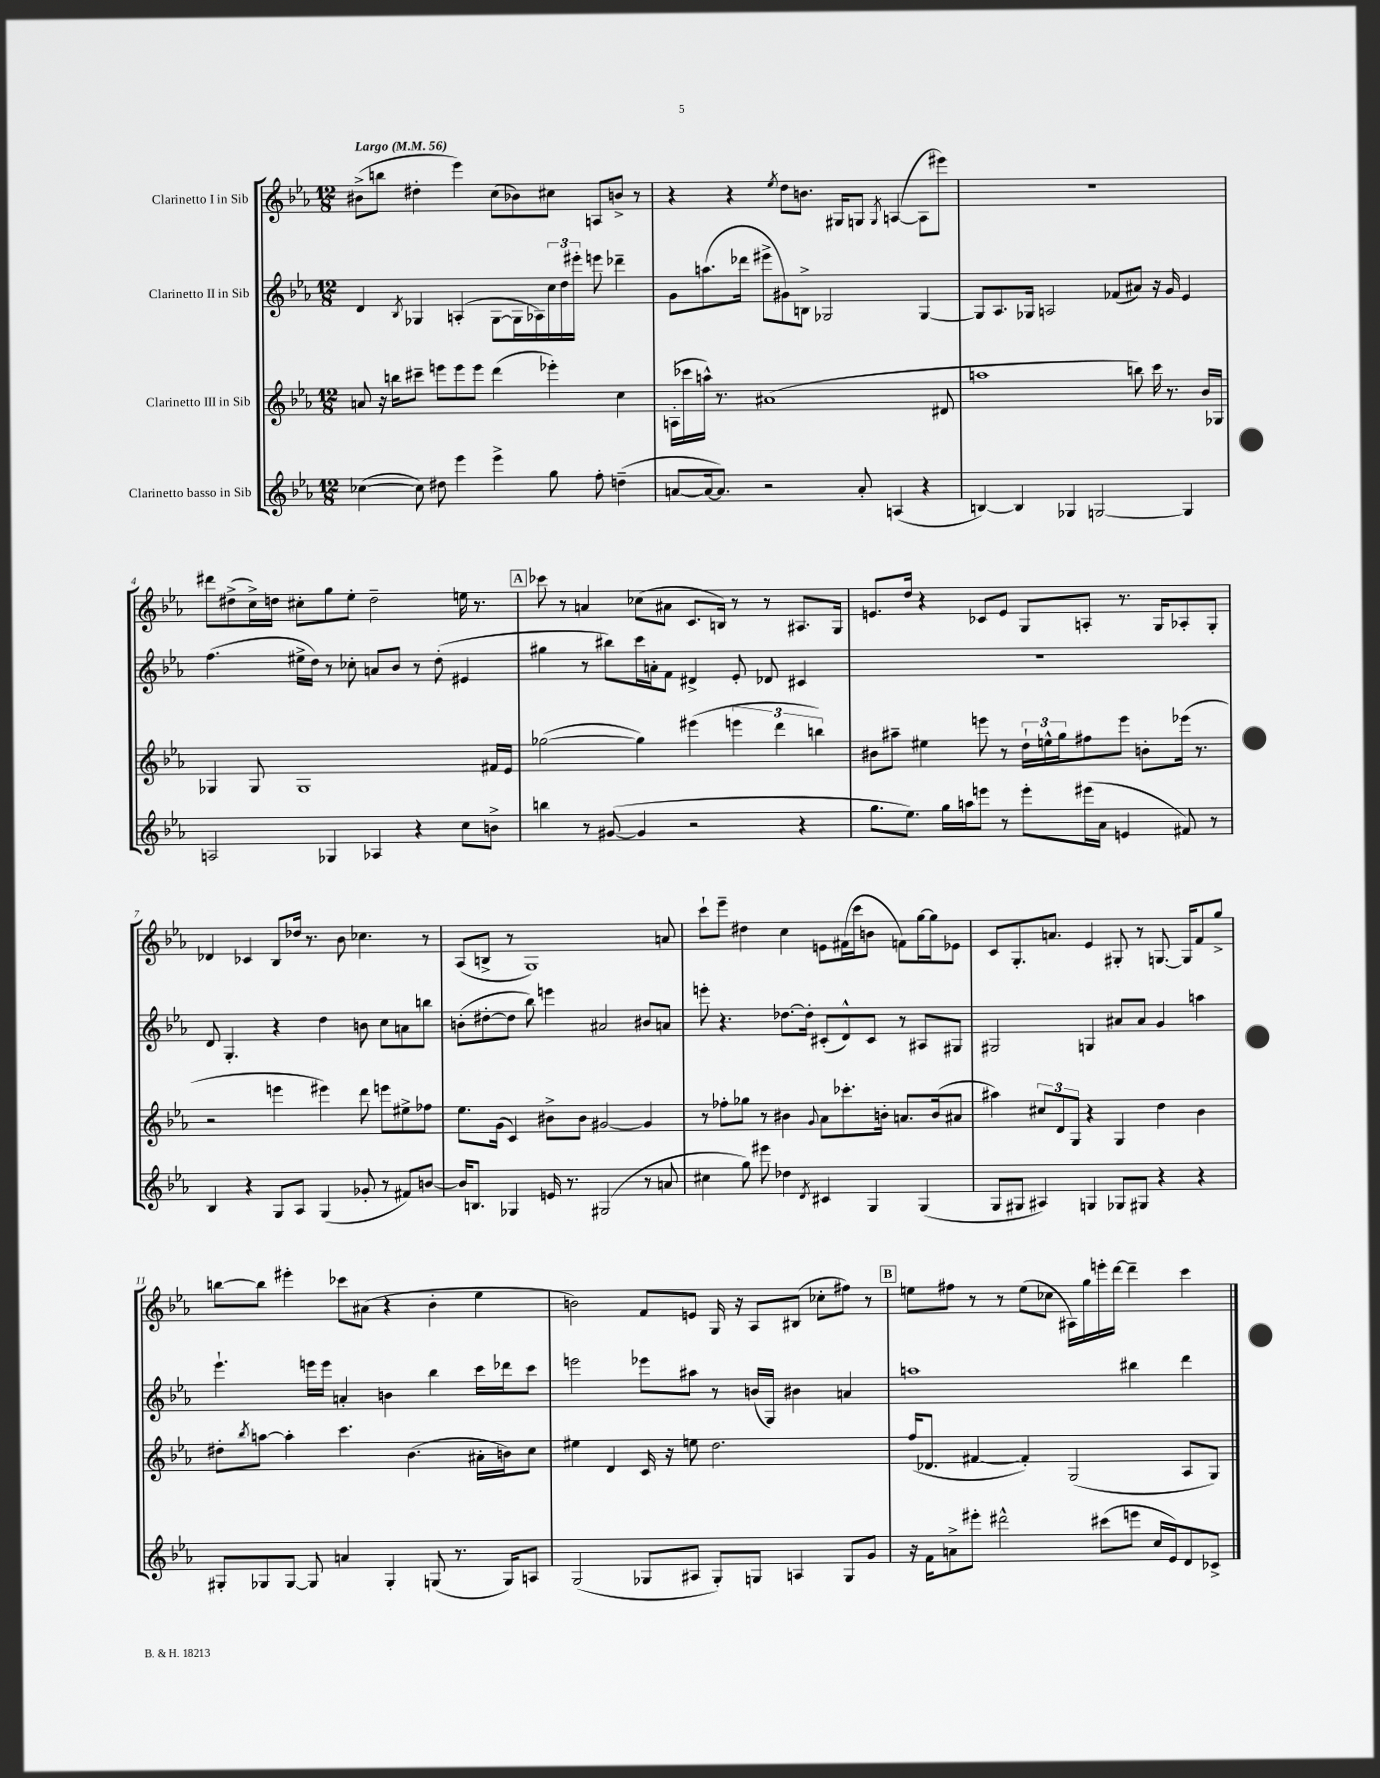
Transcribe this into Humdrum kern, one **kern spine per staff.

**kern	**kern	**kern	**kern
*part4	*part3	*part2	*part1
*staff4	*staff3	*staff2	*staff1
*I"Clarinetto basso in Sib	*I"Clarinetto III in Sib	*I"Clarinetto II in Sib	*I"Clarinetto I in Sib
*clefG2	*clefG2	*clefG2	*clefG2
*k[b-e-a-]	*k[b-e-a-]	*k[b-e-a-]	*k[b-e-a-]
*M12/8	*M12/8	*M12/8	*M12/8
*MM56	*MM56	*MM56	*MM56
=1	=1	=1	=1
!	!	!	!LO:TX:a:B:t=Largo
([4cc-X\	8an/	4d/	(8b#X^\L
.	16r	.	8bbn\J
.	16bbn\KL	.	.
.	.	8qB-/	.
8cc-\])	8ccc#X~\J	4G-X/	4dd#X'\
8dd#X\	8eeen\L	.	.
4eee-\	8eee\	(4An'/	4eee-\)
.	8eee\J	.	.
4eee-^\	(4ddd\	[8G-\L	(8cc\L
.	.	16G-\L]	8b-X\)
.	.	16A-X\)	.
8gg\	4eee-X'\)	24cc\	8cc#X\J
.	.	24dd\	.
.	.	24eee#X'\JJ	.
8ff'\	.	8eeen\	8An/L
(4ddn~\	4cc\	4ddd-X~\	8bn^/J
.	.	.	8r
=2	=2	=2	=2
[8an/L	(16An'\LL	8g\L	4r
.	16ccc-X\	.	.
16a/k_	16aan^^\JJ)	(8.aan\	.
8.a/J])	8.r	.	.
.	.	.	4r
.	.	16ddd-X\Jk	.
2r	(1a#X	8eee#X^\L	.
.	.	.	8qee-/
.	.	8g#X\)	8dd\L
.	.	8Bn^\J	8.bn\J
.	.	2G-X/	.
.	.	.	16G#X/KL
8a'/	.	.	8Gn/J
.	.	.	8qG/
(4An/	.	.	([4An/
4r	.	[4G-/	8A\L]
.	8d#X/	.	8eee#X\J)
=3	=3	=3	=3
[4Bn/)	1aan	8G-/L]	1.r
.	.	8.A-/	.
4B/]	.	.	.
.	.	16G-X/Jk	.
.	.	2An/	.
4G-X/	.	.	.
[2Gn/	.	.	.
.	.	(8f-X/L	.
.	8bbn\)	8a#X/J)	.
.	16ccc\	16r	.
.	8.r	16g/	.
4G/]	.	4e-/	.
.	16b-/LL	.	.
.	16G-X/JJ	.	.
!!LO:LB:g=z
=4	=4	=4	=4
2An/	4G-X/	(4.ff\	8ddd#X\L
.	.	.	(8dd#X^\
.	8G-/	.	16cc^\L)
.	.	.	16ddn\JJ
.	1G-	16ee#X^\LL	8cc#X'\L
.	.	16dd\JJ)	.
4G-X/	.	8r	8gg\
.	.	8cc-X'\	8ee-'\J
4A-X/	.	8an/L	2dd~\
.	.	8b-/J	.
4r	.	8r	.
.	.	(8dd'\	.
8cc\L	.	4e#X/	16een\
.	.	.	8.r
8bn^\J	16f#X/LL	.	.
.	16e-/JJ	.	.
!!LO:REH:place=s1:t=A
=5	=5	=5	=5
4bbn\	([2gg-X\	4gg#X\	8ccc-X\
.	.	.	8r
8r	.	8r	4an/
([8g#X/	.	8bb#X\L)	.
4g#/]	4gg-\])	16ccc\L	(8cc-X\L
.	.	16an'\J	.
.	.	8f\J	8a#X\J
2r	(4eee#X\	4d#X^/	8.c/L
.	.	.	16Bn/Jk)
.	6eeen\	8e-'/	8r
.	.	8d-X/	8r
.	6ddd\	.	.
4r	.	4c#X/	8.A#X/L
.	6bbn\)	.	.
.	.	.	16G/Jk
=6	=6	=6	=6
8.gg\L	8b#X\L	1.r	8.en/L
.	8aa#X~\J	.	.
8.ee-\J)	.	.	16dd/Jk
.	4ee#X\	.	4r
16gg\LL	.	.	.
16aan\J	.	.	.
8eeen\J	8eeen\	.	8c-X/L
8r	8r	.	8e/J
8eee'\L	24dd`\LL	.	8G/L
.	24een^^\	.	.
.	24gg\J	.	.
(16eee#X\L	8ff#X\	.	8An'/J
16a-\JJ	.	.	.
4en/	8eee\J	.	8.r
.	8bn'\L	.	.
.	.	.	16G/KL
8f#X/)	(16eee-X\Jk	.	8A-X'/
.	8.r	.	.
8r	.	.	8G'/J
!!LO:LB:g=z
=7	=7	=7	=7
4B-/	2r	8d/	4d-X/
.	.	4.G'/	.
4r	.	.	4c-X/
8G/L	4eeen\	4r	8B-/L
8A-/J	.	.	16dd-X/Jk
.	.	.	8.r
(4G/	4eee#X\)	4dd\	.
.	.	.	8b-\
8g-X'/	8ddd\	8bn\	4.cc-X\
8r	8eeen\L	8cc\L	.
8f#X/L)	8ee#X^\	8an\	.
[8bn/J	8ff-X\J	8bbn\J	8r
=8	=8	=8	=8
16b/KL]	8.ee-\L	(8bn'\L	(8A-/L
8.Bn/J	.	.	.
.	.	[8dd#X'\	8Bn^/J
.	(16g\Jk	.	.
4G-X/	4c/)	8dd#\J]	8r
.	.	8bb-\)	1G)
16en/	8b#X^\L	4eeen\	.
8.r	.	.	.
.	8b#\J	.	.
(2G#X/	[2g#X/	2a#X/	.
8r	4g#/]	8b#X/L	.
8an/	.	8an/J	8an/
=9	=9	=9	=9
4cc#X\	8r	8eeen'\	8ccc`\L
.	8ff-X'\L	4.r	8eee-~\J
8gg\)	8gg-X\J	.	4dd#X\
8eee#X\	8r	.	.
4dd-X\	4b#X\	[8.dd-X\L	4cc\
.	.	16dd-'\Jk]	.
8qd/	8qqg/	.	.
4c#X/	8a-\L	(8c#X'/L	8en\L
.	8.ccc-X'\	8d^^/)	(16f#X\L
.	.	.	16ccc\J
4G/	.	8c#/J	8bn\J
.	16bn'\Jk	.	.
.	8.an/L	8r	8fn\L)
(4G/	.	8A#X/L	[16gg\L
.	(16b/k	.	16gg\J]
.	8a#X/J	8G#X/J	8e-X\J
=10	=10	=10	=10
8G/L	4aa#X\)	2G#X/	8c/L
8G#X/J	.	.	8.G'/
4A#X/)	12cc#X/L	.	.
.	.	.	8.an/J
.	12d/	.	.
.	12G/J	.	.
4Gn/	4r	4Gn/	4e-/
8G-X/L	4G/	8a#X/L	8G#X'/
8G#X/J	.	8a#/J	8r
4r	4dd\	4g/	[8.Gn/
.	.	.	16G/KL]
4r	4b-\	4aan\	8f/
.	.	.	8gg^/J
!!LO:LB:g=z
=11	=11	=11	=11
8G#X'/L	8dd#X'\L	4.eee-`\	[8bbn\L
.	8qbb-/	.	.
8G-X/	[8aan\J	.	8bb\J]
[8G-/J	4aa'\]	.	4eee#X'\
8G-/]	.	16eeen\LL	.
.	.	16eee\JJ	.
4an/	4.ccc\	4an'/	8ccc-X\L
.	.	.	(8a#X\J
4G-'/	.	4bn\	4r
.	(4.b-\	.	.
(8Gn/	.	4bb-\	4b-'\
8.r	.	.	.
.	16a#X'\LL	16ccc\LL	4ee-\
16G/KL)	16bn\J)	16ddd-X\J	.
8An/J	8cc\J	8ccc\J	.
=12	=12	=12	=12
(2G/	4ee#X\	2eeen\	2bn\)
.	4d/	.	.
8G-X/L	16c/	8eee-X\L	8f/L
.	16r	.	.
8A#X/J	8een\	8aa#X\J	8en/J
8G-'/L)	2.dd\	8r	16G/
.	.	.	16r
8Gn/J	.	(16bn/LL	8A-/L
.	.	16G/JJ)	.
4An/	.	4b#X\	(8B#X/J
.	.	.	8cc-X'\L
8G/L	.	4an/	8ff#X\J)
8g/J	.	.	8r
!!LO:REH:place=s1:t=B
=13	=13	=13	=13
16r	(16ff/KL	1aan	8een\L
16f\KL	8.d-X/J	.	.
8an^\	.	.	8ff#X\J
8eee#X'\J	[4f#X/	.	8r
2ddd#X^^\	.	.	8r
.	4f#'/])	.	(8ee\L
.	.	.	8cc-X\J
.	(2G/	.	16A#X\LL)
.	.	.	16gg\
(8ccc#X\L	.	.	16eeen'\
.	.	.	[16ddd\JJ
8eeen\J	.	4bb#X\	4ddd~\]
16cc/LL	.	.	.
16e-/J)	.	.	.
8d/	8A-/L	4ddd\	4ccc\
8c-X^/J	8G/J)	.	.
==	==	==	==
*-	*-	*-	*-
